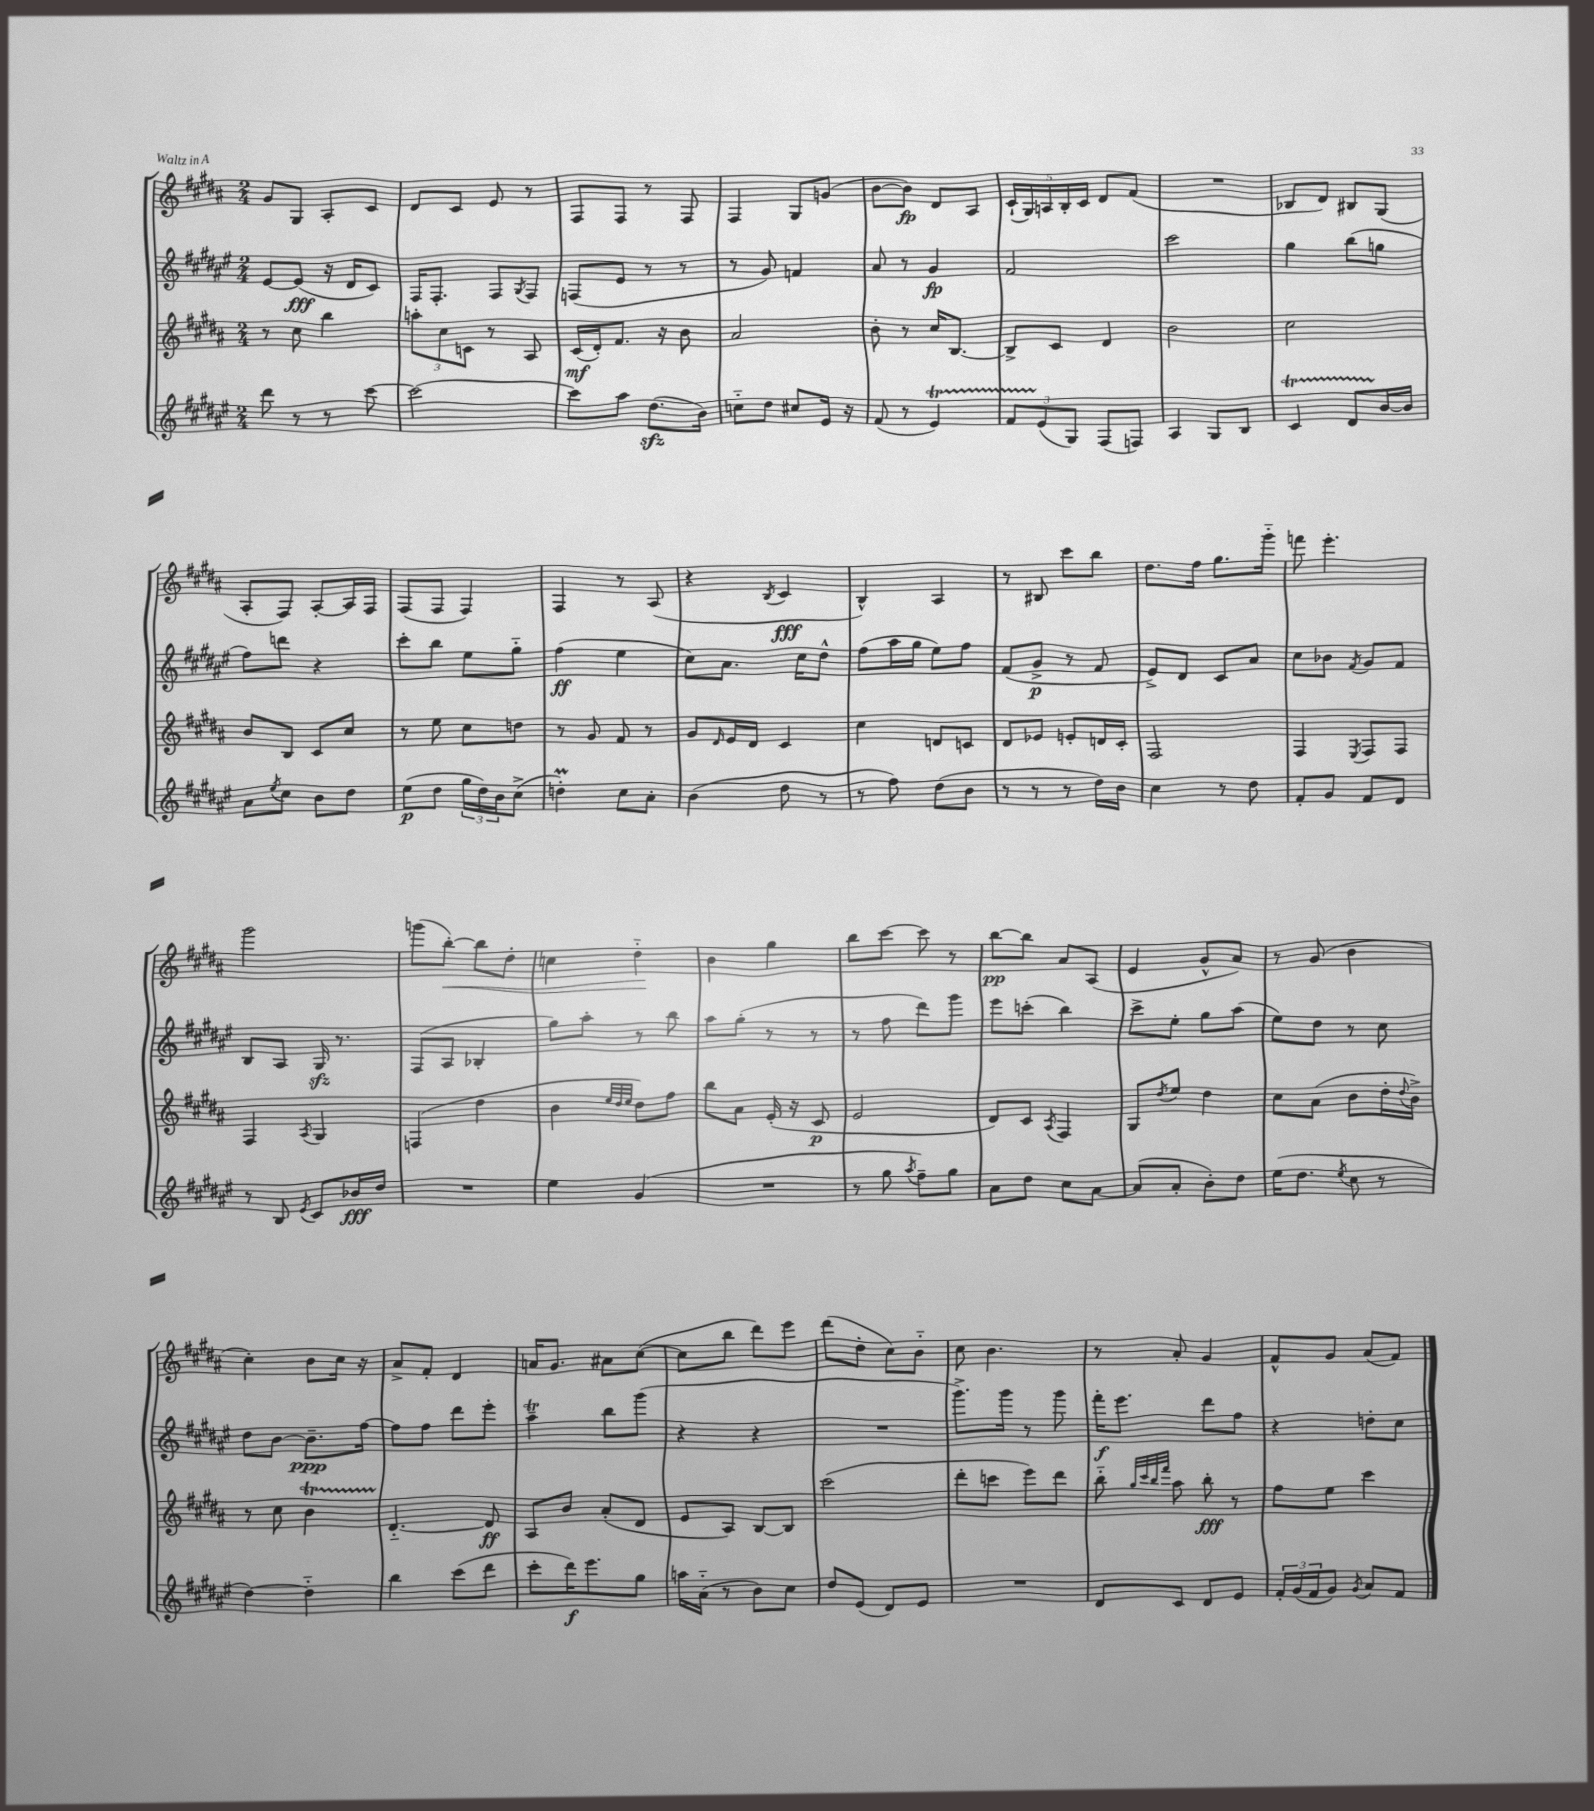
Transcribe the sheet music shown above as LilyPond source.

<<
\new StaffGroup <<
\new Staff = "s0" {
    \clef treble \key b \major \numericTimeSignature \time 2/4
    gis'8 gis8 ais8-. cis'8 |
    dis'8 cis'8 e'8 r8 |
    fis8 fis8 r8 fis8 |
    fis4 gis8 g'8( |
    b'8~ b'8\fp) dis'8 ais8 |
    \tuplet 5/4 { cis'16-!( gis16) a16 b16-. cis'16 } dis'8 fis'8( |
    R2 |
    bes8 dis'8) bis8 gis8( |
    ais8-. fis8) ais8~-. ais16 fis16 |
    fis8( fis8 fis4) |
    fis4 r8 ais8( |
    r4 \acciaccatura { b8 } cis'4\fff |
    b4-^) ais4 |
    r8 bis8 cis'''8 b''8 |
    dis''8. fis''16 gis''8. gis'''16-_ |
    f'''8 e'''4.-. |
    gis'''2 |
    g'''8( b''8~-.\<) b''8 dis''8-. |
    c''4 dis''4-_\! |
    b'4 gis''4 |
    b''8 cis'''8~ cis'''8 r8 |
    b''8~\pp b''8 ais'8 ais8( |
    e'4 gis'8-^ ais'8) |
    r8 gis'8( b'4 |
    cis''4-.) b'8 cis''16 r16 |
    ais'8-> fis'8-. dis'4 |
    a'16 gis'8. ais'8 cis''8~( |
    cis''8 b''8 dis'''8) e'''8 |
    dis'''8( dis''8-. cis''8) b'8-_ |
    cis''8 b'4. |
    r8 ais'8-. gis'4 |
    fis'8-^ gis'8 ais'8( fis'8) \bar "|." |
}
\new Staff = "s1" {
    \clef treble \key fis \major \numericTimeSignature \time 2/4
    eis'8~ eis'8\fff( r16 dis'16 cis'8) |
    fis16 fis8.-. fis8 \acciaccatura { gis8 } fis8 |
    f8( eis'8 r8 r8 |
    r8 gis'8) f'4 |
    ais'8 r8 gis'4\fp |
    fis'2 |
    cis'''2 |
    gis''4 b''8( g''8 |
    fis''8) d'''8 r4 |
    cis'''8-. b''8 eis''8 gis''8-_ |
    fis''4\ff( eis''4 |
    cis''8) ais'8. cis''16 dis''8-^ |
    fis''8( ais''16 gis''16 eis''8) fis''8 |
    fis'8( gis'8->\p r8 fis'8 |
    eis'8->) dis'8 cis'8 ais'8 |
    cis''8 bes'8 \acciaccatura { fis'8 } gis'8 fis'8 |
    b8 ais8 gis16\sfz r8. |
    fis8( ais8 bes4-. |
    gis''8) ais''8-. r8 b''8 |
    ais''8 gis''8-.( r8 r8 |
    r8 fis''8 dis'''8) gis'''8 |
    eis'''8 c'''8-.( b''4) |
    cis'''8-> eis''8-. gis''8 ais''8( |
    eis''8) dis''8 r8 cis''8 |
    dis''8 b'8~ b'8.--\ppp fis''16~ |
    fis''8 fis''8 dis'''8 eis'''8-. |
    ais''4--\trill b''8 gis'''8( |
    r4 r4 |
    R2 |
    gis'''8.->) gis'''16 r8 gis'''8 |
    fis'''16-.\f eis'''8. dis'''8 fis''8 |
    r4 d''8-. cis''8 \bar "|." |
}
\new Staff = "s2" {
    \clef treble \key b \major \numericTimeSignature \time 2/4
    r8 cis''8 b''4 |
    \tuplet 3/2 { a''8-. cis''8 c'8 } r8 ais8 |
    cis'16\mf( dis'16-.) fis'8. r16 b'8 |
    ais'2 |
    b'8-. r8 cis''16 b8.~ |
    b8-> cis'8 dis'4 |
    b'2 |
    cis''2 |
    b'8 b8 cis'8 cis''8 |
    r8 e''8 cis''8 d''8 |
    r8 gis'8 fis'8 r8 |
    gis'8 \grace { dis'16 } e'16 dis'16 cis'4 |
    cis''4 d'8 c'8 |
    dis'8 ees'8 e'8-. d'16 cis'16-. |
    fis2 |
    fis4 \acciaccatura { e8 } fis8 fis8 |
    fis4 \acciaccatura { ais8 } gis4 |
    f4( dis''4 |
    b'4 \grace { e''32 dis''32 e''32 } dis''8) fis''8 |
    b''8 ais'8 e'16-.( r16 cis'8\p |
    e'2 |
    dis'8) cis'8 \acciaccatura { ais8 } fis4 |
    gis8 \acciaccatura { dis''8 } e''8 dis''4 |
    cis''8 ais'8( b'8 dis''16-. \appoggiatura { dis''8 } b'16->) |
    r8 cis''8 b'4\startTrillSpan |
    dis'4.~-_\stopTrillSpan dis'8\ff |
    ais8 b'8 ais'8-.( dis'8 |
    e'8 ais8) b8~ b8 |
    cis'''2( |
    dis'''8-. c'''8 e'''8) dis'''8 |
    b''8-_ \grace { gis''32 cis'''32 b''32 fis'''32 } ais''8 b''8-.\fff r8 |
    fis''8 e''8 cis'''4 \bar "|." |
}
\new Staff = "s3" {
    \clef treble \key fis \major \numericTimeSignature \time 2/4
    dis'''8 r8 r8 cis'''8~ |
    cis'''2~ |
    cis'''8 ais''8 dis''8.\sfz( b'16) |
    c''8-_ dis''8 cis''8 eis'16 r16 |
    fis'8( r8 eis'4\startTrillSpan) |
    \tuplet 3/2 { fis'8 eis'8\stopTrillSpan( gis8) } fis8( f8) |
    ais4 gis8 b8 |
    cis'4\startTrillSpan dis'8 b'16~\stopTrillSpan b'16 |
    ais'8 \acciaccatura { eis''8 } cis''8 b'8 dis''8 |
    eis''8\p( dis''8 \tuplet 3/2 { gis''16 dis''16) b'16 } cis''8->( |
    d''4-.\prall) cis''8 ais'8-. |
    b'4( dis''8 r8 |
    r8 fis''8) dis''8( b'8 |
    r8 r8 r8 dis''16) b'16 |
    cis''4 r8 dis''8 |
    fis'8-. gis'8 fis'8 dis'8 |
    r8 b8 \acciaccatura { eis'8 } cis'8 bes'16\fff dis''16 |
    R2 |
    eis''4 gis'4( |
    R2 |
    r8 gis''8 \acciaccatura { ais''8 } fis''8--) gis''8 |
    ais'8 dis''8 cis''8 ais'8~ |
    ais'8( ais'8-. b'8-.) dis''8 |
    eis''16( dis''8. \acciaccatura { eis''8 } cis''8 r8 |
    dis''4~) dis''4-_ |
    b''4 cis'''8( dis'''8 |
    cis'''8-. dis'''16\f) eis'''8. gis''8 |
    a''16 ais'16-_( r8 b'8) cis''8 |
    dis''8 eis'8( dis'8) eis'8 |
    R2 |
    dis'8 cis'8 dis'8 eis'8 |
    \tuplet 3/2 { fis'16-. gis'16( fis'16 } gis'8) \acciaccatura { gis'8 } ais'8 fis'8 \bar "|." |
}
>>
>>
\layout { \context { \Score \remove "Bar_number_engraver" } }
